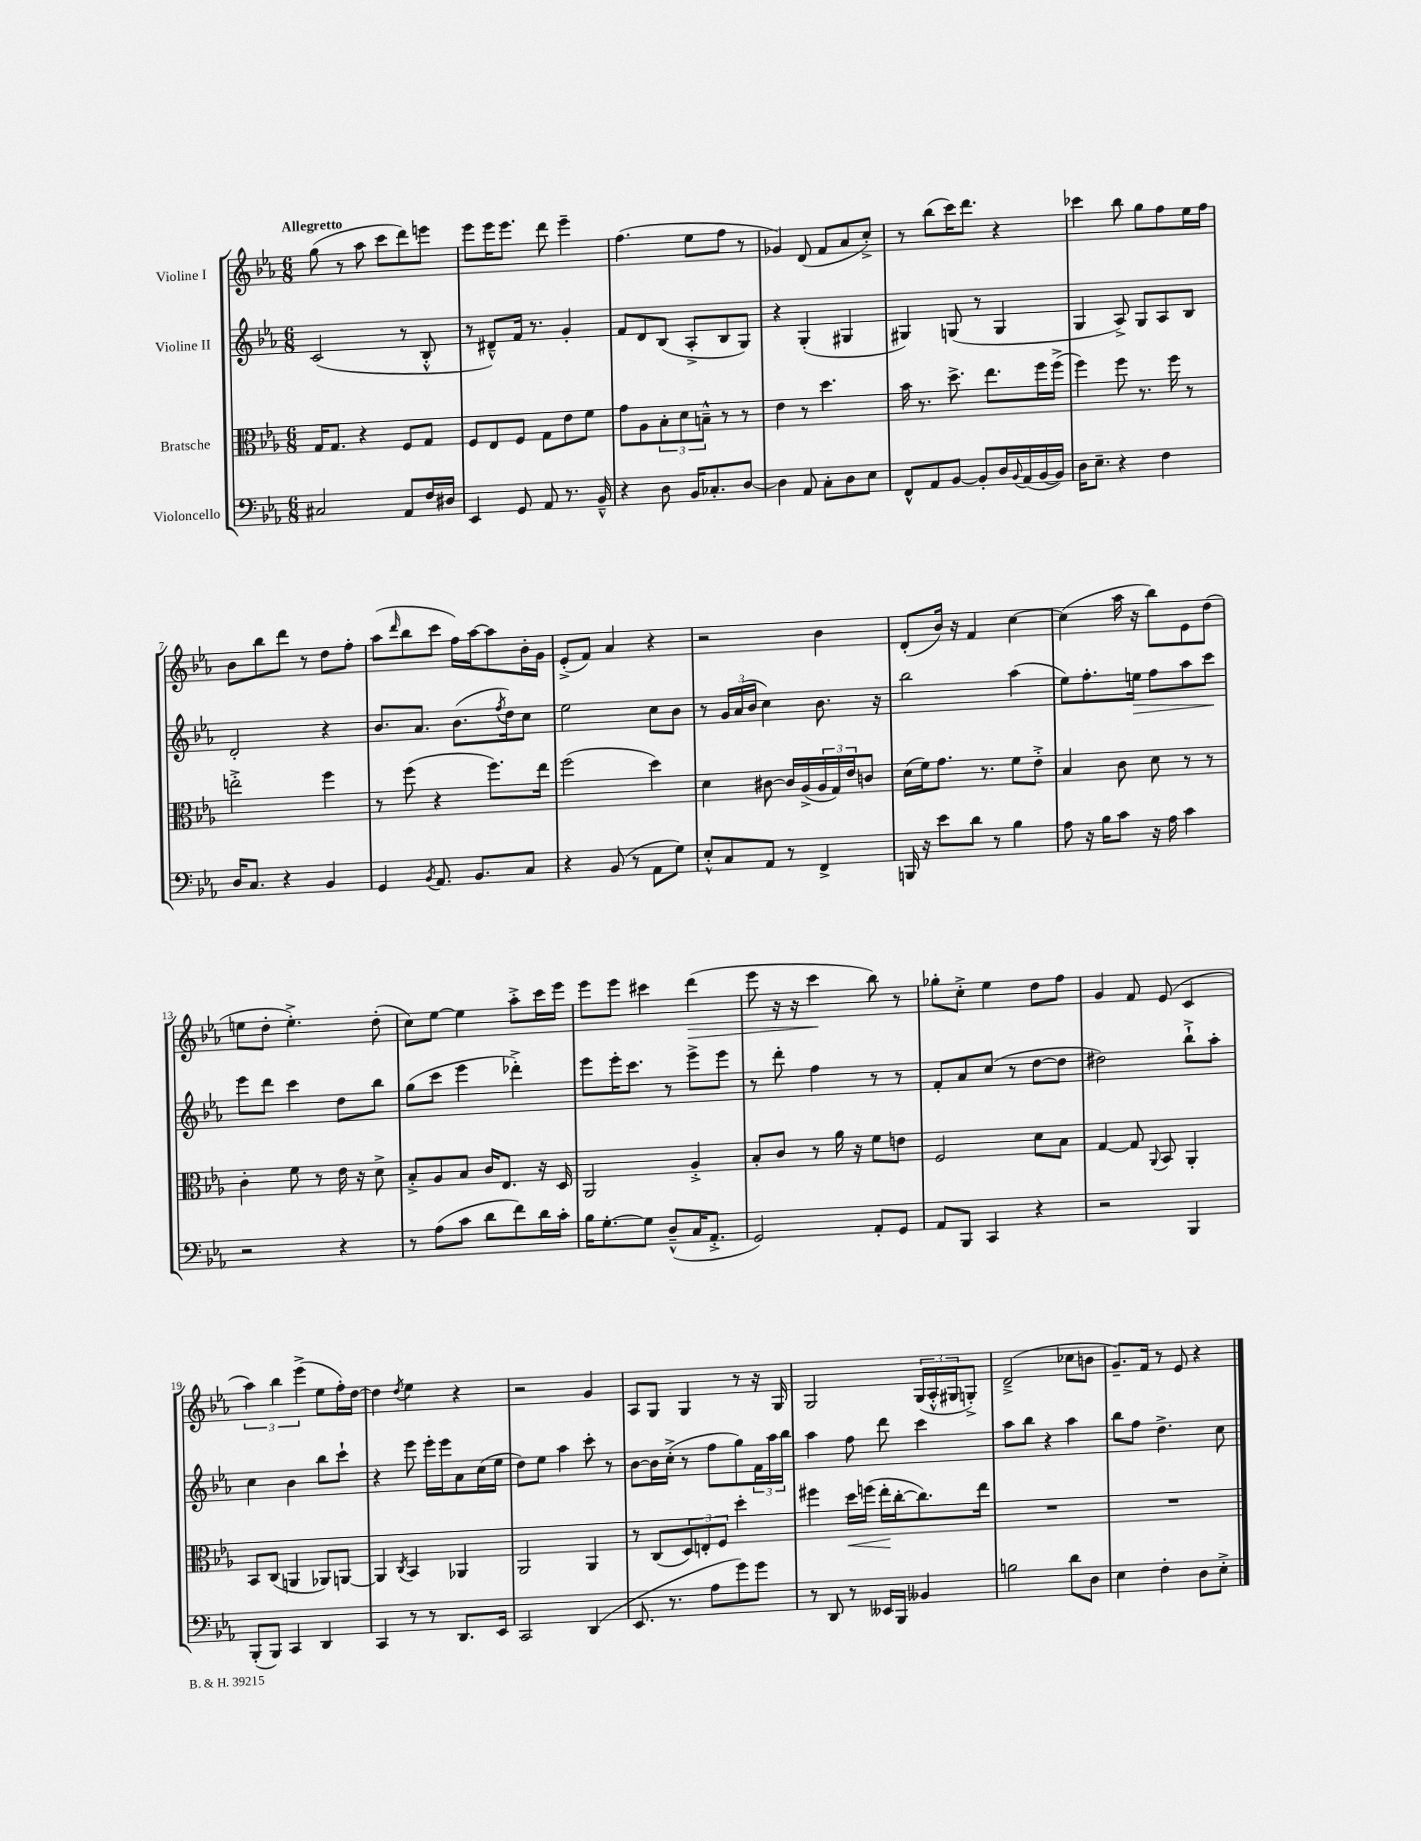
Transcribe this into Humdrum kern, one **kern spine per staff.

**kern	**kern	**kern	**kern
*staff4	*staff3	*staff2	*staff1
*clefF4	*clefC3	*clefG2	*clefG2
*k[b-e-a-]	*k[b-e-a-]	*k[b-e-a-]	*k[b-e-a-]
*M6/8	*M6/8	*M6/8	*M6/8
2C#	16G	(2c	(8gg
.	8.G	.	.
.	.	.	8r
.	4r	.	8aa-
.	.	.	8ccc
8AA-	8F	8r	8ddd)
16F	8G	8B-'^^	8eee
16D#	.	.	.
=	=	=	=
4EE-	8F	8r	8eee-
.	8E-	8d#~^^)	16eee-
.	.	.	8.eee-
8GG	8F	16f	.
.	.	8.r	.
8AA-	8G	.	8ddd
8.r	8e-	4g'	4eee-~
.	8f	.	.
16BB-~^^	.	.	.
=	=	=	=
4r	8g	8f	(4.ff
.	8A-	8d	.
8D	12B-'	(8B-	.
.	12d	.	.
16BB-	.	8A-'^	8ee-
.	12B~^^	.	.
8.C-'	.	.	.
.	8r	8B-	8ff
[8D	8r	8G)	8r
=	=	=	=
4D]	4e-	4r	4g-)
8AA-	8r	(4G'	(8d
8C'	4.dd	.	8f
8D	.	4G#	8a-
8E-	.	.	8cc'^)
=	=	=	=
8FF^^	16b-	4G#)	8r
.	8.r	.	.
8AA-	.	.	(8bb-
[8BB-	8.dd^	(8G	16ccc)
.	.	.	8.ddd
8BB-']	.	8r	.
.	8.ee-	.	.
16D	.	4G	4r
8qqBB-	.	.	.
(16AA-	.	.	.
[16BB-	16ff	.	.
16BB-])	(16ff^	.	.
=	=	=	=
16D	4ff)	4G	4ccc-
8.E-~	.	.	.
4r	8ff	8A-^)	8bb-
.	8.r	8G	8gg
4F	.	8A-	8ff
.	16ff	.	.
.	8r	8B-	16ee-
.	.	.	16ff
=	=	=	=
16D	2ee'^	2d'	8b-
8.C	.	.	.
.	.	.	8bb-
4r	.	.	8ddd
.	.	.	8r
4BB-	4ff	4r	8dd
.	.	.	8ff'
=	=	=	=
4GG	8r	8.b-	(8aa-
.	.	.	16qqddd
.	(8ff	.	8bb-
.	.	8.a-	.
8qBB-	.	.	.
8.AA-	4r	.	8ccc
.	.	(8.b-	16ff)
8.BB-	.	.	[16aa-
.	8.ff)	.	8aa-]
.	.	8qff	.
.	.	16dd)	.
8C	.	8cc	16b-'
.	16ee-	.	16g
=	=	=	=
4r	(2ff	2ee-	(8e-'^
.	.	.	8f)
(8BB-	.	.	4a-
8r	.	.	.
8AA-	4dd)	8cc	4r
8G)	.	8b-	.
=	=	=	=
8E-'^^	4d	8r	2r
8C	.	24g	.
.	.	(24a-	.
.	.	24b-	.
8AA-	[8c#	4cc)	.
8r	16c#]	.	.
.	(16A-^	.	.
4FF^	24A-	8.b-	4b-
.	24G)	.	.
.	24e-	.	.
.	8c	.	.
.	.	16r	.
=	=	=	=
16BBB	(16d	2bb-	(8d'
16r	16f)	.	.
8e-	8.g	.	16b-)
.	.	.	16r
8d	.	.	4f
.	8.r	.	.
8r	.	.	.
4B-	8f	(4aa-	[4cc
.	8e-'^	.	.
=	=	=	=
8A-	4B-	8ee-)	(4cc]
16r	.	8.ff'	.
16B-	.	.	.
8c	8c	.	16aa-
.	.	16ee	16r
16r	8d	8ff	8bb-)
16A-	.	.	.
4c	8r	8aa-	8e-
.	8r	8ccc	(8dd
=	=	=	=
2r	4c'	8eee-	8ee
.	.	8ddd	8dd'
.	8f	4ccc	4.ee'^)
.	8r	.	.
4r	16e-	8dd	.
.	16r	.	.
.	8d^	8bb-	(8dd'
=	=	=	=
8r	8B-'^	(8gg	8cc)
(8A-	8A-	8ccc	[8ee-
8c	8B-	4eee-	4ee-]
8d	16c	.	.
.	8.E-	.	.
8f)	.	4ddd-'^)	8aa-'^
16d	16r	.	16ccc
16c'	16D	.	16eee-
=	=	=	=
16B-	2AA-	8eee-	8eee-
[8.G'	.	.	.
.	.	16eee-'	8eee-
.	.	8.ccc	.
8G]	.	.	4ccc#
(8D~^^	.	8r	.
16C	4A-'^	8eee-^	(4ddd
8.AA-'^	.	.	.
.	.	8eee-	.
=	=	=	=
2GG)	8B-'	8r	8eee-
.	8c	8ddd'	16r
.	.	.	16r
.	8r	4ff	4ccc
.	16a-	.	.
.	16r	.	.
8AA-'	8f	8r	8bb-)
8GG	8e	8r	8r
=	=	=	=
8AA-	2F	8f'	8gg-'
8BBB-	.	8a-	8cc'^
4CC	.	(8cc	4ee-
.	.	8r	.
4r	8d	[8dd	8dd
.	8B-	8dd]	8ff
=	=	=	=
2r	[4G	2dd#)	4g
.	8G]	.	8f
.	8qqAA-	.	.
.	8BB-	.	(8e-
4BBB-	4AA-'	8bb-`^	4c
.	.	8aa-'	.
=	=	=	=
(8BBB-'	8BB-	4cc	6aa-)
8BBB-)	(8C	.	.
.	.	.	6bb-
4CC	4AA	4b-	.
.	.	.	(6eee-^
4DD	8AA-)	8bb-	8ee-
.	[8AA	8ccc`	16ff')
.	.	.	[16dd
=	=	=	=
4CC	4AA]	4r	4dd]
.	8qC	.	8qdd
8r	4BB-	8eee-	4ee-
8r	.	16eee-'	.
.	.	16eee-	.
8.DD	4AA-	8a-	4r
.	.	(16cc	.
16EE-	.	16ee-	.
=	=	=	=
2CC	2AA-	8dd)	2r
.	.	8ee-	.
.	.	4aa-	.
(4DD	4AA-	8ccc'	4g
.	.	8r	.
=	=	=	=
8.EE-	8r	[8b-	8A-
.	(8C	16b-]	8G
8.r	.	(16cc'^	.
.	12D)	8r	4G
.	12E'	.	.
8A-	.	8ff	.
.	12F	.	.
8g)	4dd'	8gg)	8r
8g	.	24f	16r
.	.	24aa-	.
.	.	.	16G
.	.	24bb-	.
=	=	=	=
8r	4ff#	4aa-	2G
8DD	.	.	.
8r	16dd	8ff	.
.	(16ff	.	.
16EE--	16ee-'	8ddd	.
16BBB-	[16cc'	.	.
4BB--	8.cc])	4ccc	(24G
.	.	.	24A-'^^
.	.	.	24G#
.	.	.	8G'^)
.	16ee-	.	.
=	=	=	=
2B	2.r	8aa-	(2d~^
.	.	8bb-	.
.	.	4r	.
8d	.	4aa-	8cc-
8D	.	.	8b
=	=	=	=
4E-	2.r	8bb-	8.g~)
.	.	8ff	.
.	.	.	16f
4F'	.	4.dd^	8r
.	.	.	8e-
8D	.	.	4r
8E-'^	.	8cc	.
==	==	==	==
*-	*-	*-	*-
